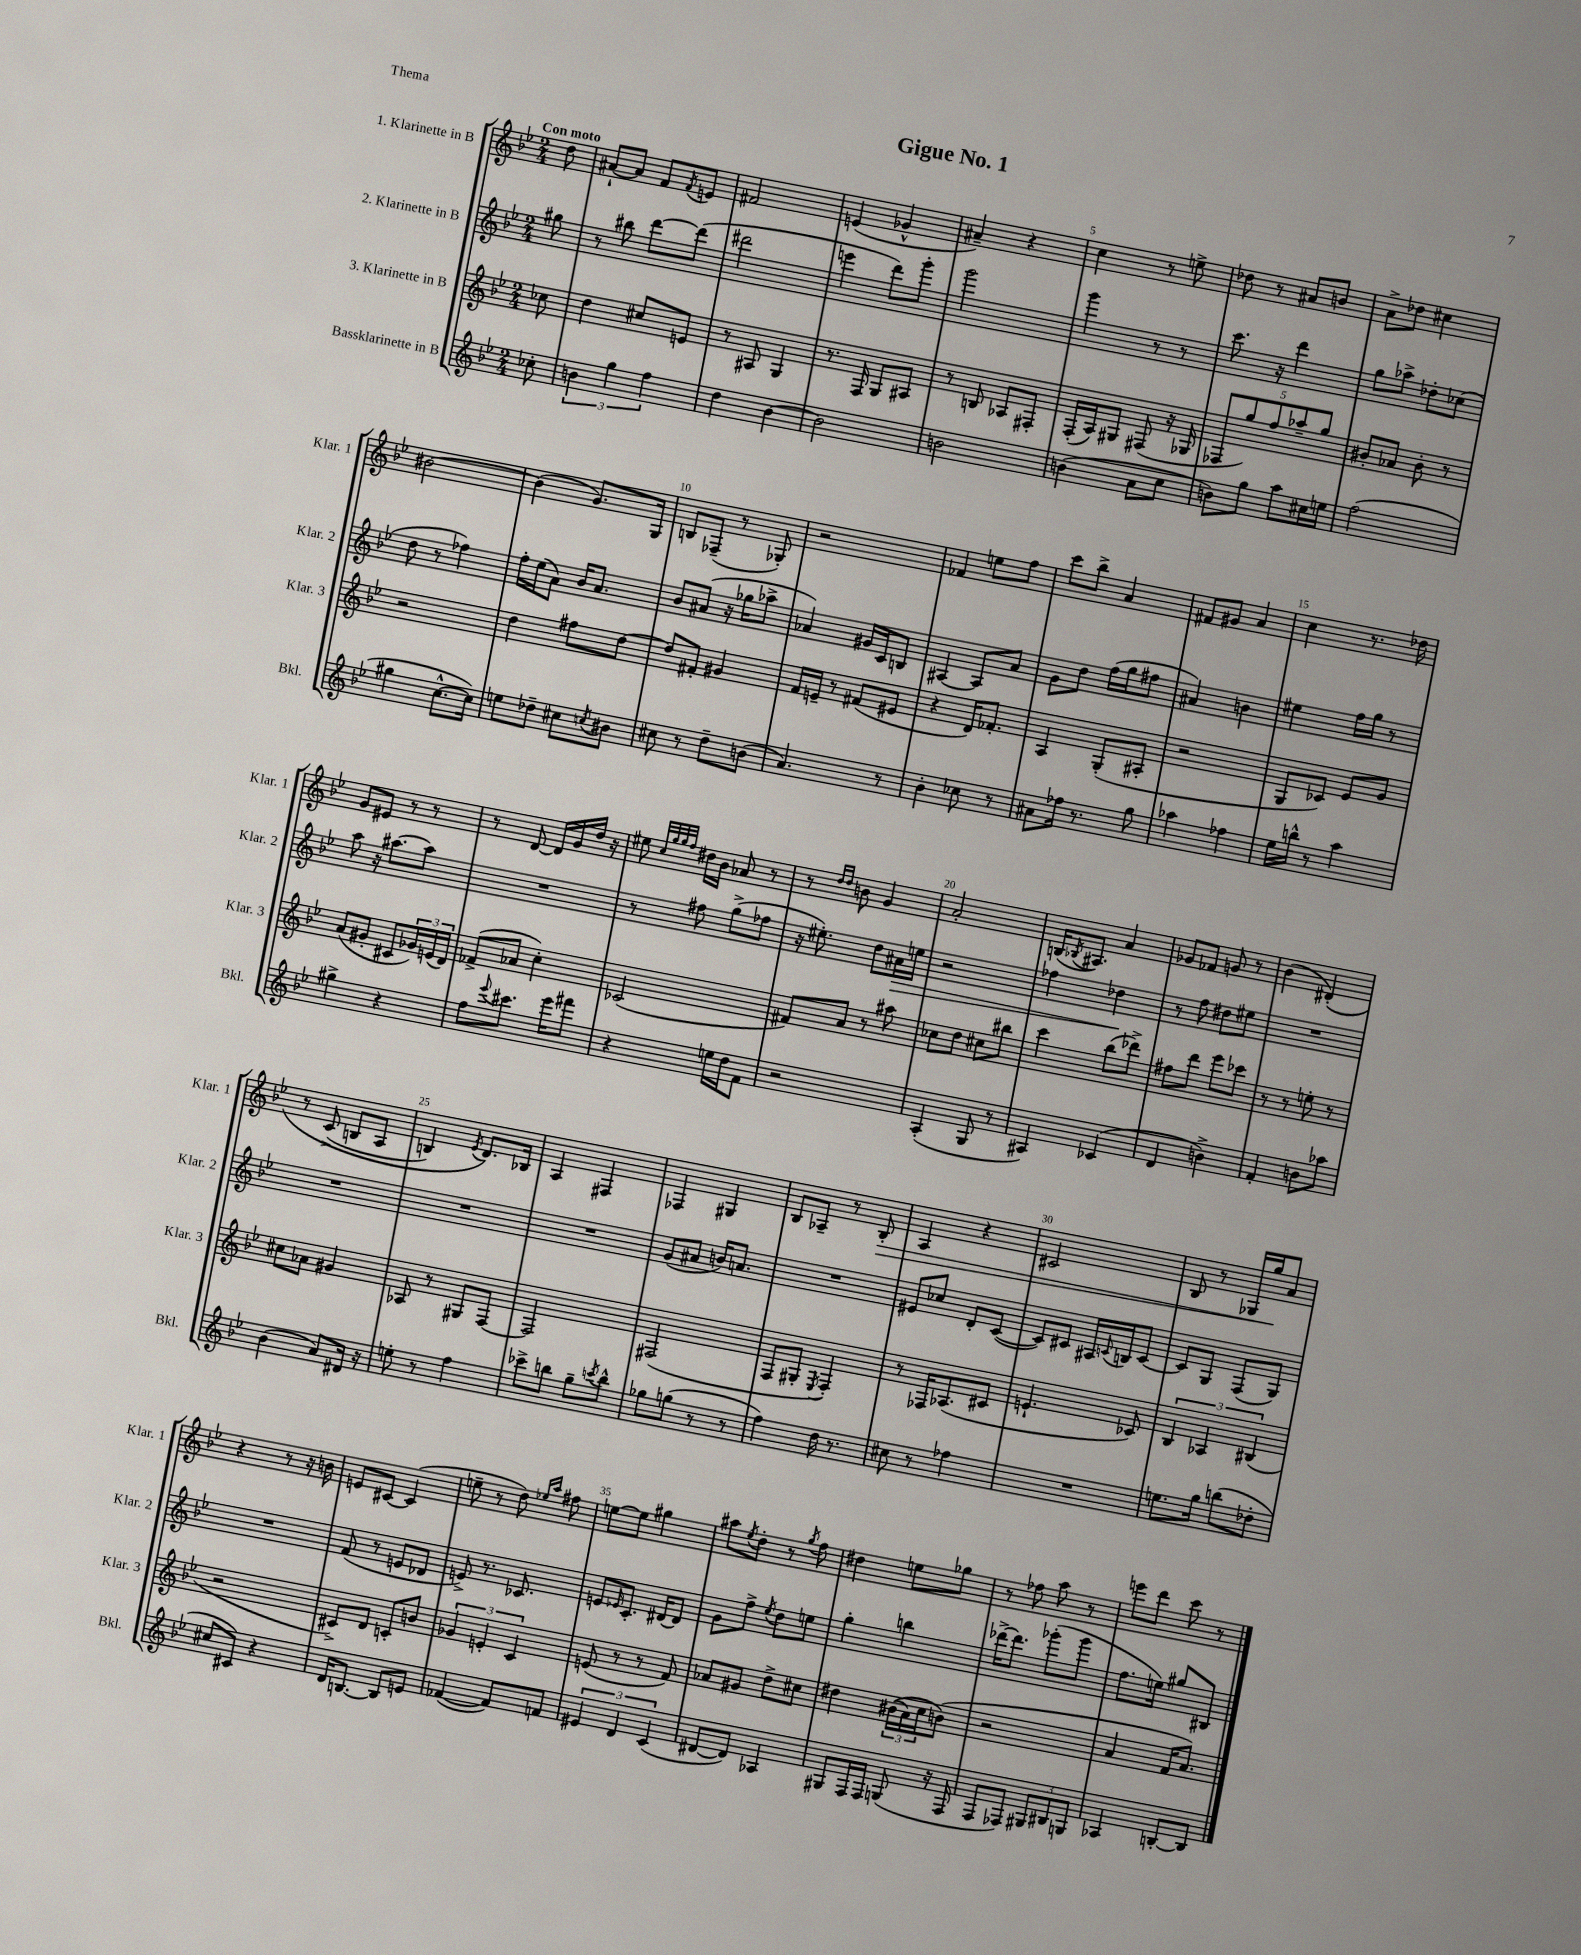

**kern	**kern	**kern	**dynam	**kern	**dynam
*part4	*part3	*part2	*part2	*part1	*part1
*staff4	*staff3	*staff2	*staff2	*staff1	*staff1
*I"Bassklarinette in B	*I"3. Klarinette in B	*I"2. Klarinette in B	*	*I"1. Klarinette in B	*
*I'Bkl.	*I'Klar. 3	*I'Klar. 2	*	*I'Klar. 1	*
*clefG2	*clefG2	*clefG2	*	*clefG2	*
*k[b-e-]	*k[b-e-]	*k[b-e-]	*	*k[b-e-]	*
*M2/4	*M2/4	*M2/4	*	*M2/4	*
=	=	=	=	=	=
!	!	!	!	!LO:TX:a:B:t=Con moto	!
8cc-X'\	8cc-X\	8gg#X\	.	8dd\	.
=1	=1	=1	=1	=1	=1
6bn\	4dd\	8r	.	[8a#X`/L	.
.	.	8bb#X\	.	8a#/J]	.
6gg\	.	.	.	.	.
.	8cc#X/L	[8ddd\L	.	8f/L	.
6ff\	.	.	.	.	.
.	.	.	.	8qf/	.
.	8en/J	(8ddd\J]	.	8en/J	.
=2	=2	=2	=2	=2	=2
4dd\	8r	2ddd#X\	.	2f#X/	.
.	8A#X/	.	.	.	.
[4b-\	4G/	.	.	.	.
=3	=3	=3	=3	=3	=3
2b-\]	8.r	4eeen\	.	(4en/	.
.	16F/	.	.	.	.
.	8G/L	8ddd\L)	.	4g-X^^/	.
.	8A#X/J	8ggg'\J	.	.	.
=4	=4	=4	=4	=4	=4
2bn\	8r	2ggg\	.	4a#X~/)	.
.	8Bn/	.	.	.	.
.	8A-X/L	.	.	4r	.
.	8F#X'/J	.	.	.	.
=5	=5	=5	=5	=5	=5
(4bn\	(16F'/LL	4ggg\	.	4cc\	.
.	16A/J)	.	.	.	.
.	8G#X/J	.	.	.	.
8a\L	(8F#X/	8r	.	8r	.
8cc\J	16r	8r	.	8een^\	.
.	16G-X/	.	.	.	.
=6	=6	=6	=6	=6	=6
8bn\L)	10F-X/L	8.ccc\	.	8dd-X\	.
.	10gg/)	.	.	.	.
8gg\J	.	.	.	8r	.
.	.	16r	.	.	.
.	10ff/	.	.	.	.
8aa\L	.	4ddd\	.	8a#X/L	.
.	10aa-X~/	.	.	.	.
16cc#X\L	.	.	.	8bn/J	.
.	10gg/J	.	.	.	.
16een\JJ	.	.	.	.	.
=7	=7	=7	=7	=7	=7
(2ff\	8b#X'/L	8gg\L	.	8a^\L	.
.	8a-X/J	8aa-X^\J	.	8dd-X\J	.
.	8b#'\	8dd-X'\L	.	4cc#X\	.
.	8r	(8cc-X\J	.	.	.
!!LO:LB:g=z
=8	=8	=8	=8	=8	=8
4gg#X\	2r	8dd\	.	[2b#X\	.
.	.	8r	.	.	.
[8.cc^^\L	.	4ff-X\)	.	.	.
16cc\Jk])	.	.	.	.	.
=9	=9	=9	=9	=9	=9
8een\L	4dd\	16ff'\LL	.	(4b#\]	.
.	.	(16ee-\J	.	.	.
8dd-X~\J	.	8a\J)	.	.	.
8cc#X\L	8ff#X\L	16b-/KL	.	8.g/L)	.
.	.	8.a/J	.	.	.
8qccn/	.	.	.	.	.
8b#X\J	[8dd\J	.	.	.	.
.	.	.	.	16G/Jk	.
=10	=10	=10	=10	=10	=10
8cc#X\	8dd/L]	8b-/L	.	8Bn/L	.
8r	8f#X'/J	(8a#X/J	.	(8F-X~/J	.
8dd~\L	4g#X/	16r	.	8r	.
.	.	16gg-X\KL	.	.	.
(8bn\J	.	8aa-X^\J	.	8G-X'/)	.
=11	=11	=11	=11	=11	=11
4.a/)	16f/LL	4a-X/)	.	2r	.
.	16en~/JJ	.	.	.	.
.	8r	.	.	.	.
.	(8f#X/L	16g#X/LL	.	.	.
.	.	16c/J	.	.	.
8r	8e#X/J	8Bn/J	.	.	.
=12	=12	=12	=12	=12	=12
4b-'\	4r	[4A#X/	.	4f-X/	.
8cc-X\	16d/KL)	8A#/L]	.	8een\L	.
.	8.f-X'/J	.	.	.	.
8r	.	8a/J	.	8ff\J	.
=13	=13	=13	=13	=13	=13
8a#X\L	4A/	8g\L	.	8ccc\L	.
16ff-X\Jk	.	8dd\J	.	8bb-^\J	.
8.r	.	.	.	.	.
.	(8G'/L	(16ff\LL	.	4a/	.
.	.	16gg\J	.	.	.
8gg\	8A#X'/J	8ff#X\J	.	.	.
=14	=14	=14	=14	=14	=14
4aa-X\	2r	4a#X/)	.	8f#X/L	.
.	.	.	.	8g#X/J	.
4ff-X\	.	4bn\	.	4a/	.
=15	=15	=15	=15	=15	=15
16ee-\LL	8G/L	4ee#X\	.	4cc\	.
16bbn^^\JJ	.	.	.	.	.
8r	8c-X/J)	.	.	.	.
4aa\	8e-/L	16ff\LL	.	8.r	.
.	.	16gg\JJ	.	.	.
.	8g/J	8r	.	.	.
.	.	.	.	16dd-X\	.
!!LO:LB:g=z
=16	=16	=16	=16	=16	=16
4gg#X^\	(8a/L	8aa\	.	8g/L	.
.	8g#X'/J	16r	.	8e#X/J	.
.	.	[8.aa#X\L	.	.	.
4r	8c#X/L	.	.	8r	.
.	24g-X/L)	8aa#\J]	.	8r	.
.	(24en/	.	.	.	.
.	24d/JJ)	.	.	.	.
=17	=17	=17	=17	=17	=17
8ff\L	(8f-X^/L	2r	.	8r	.
8qqeee-/	.	.	.	.	.
8.ccc#X\J	8a-X/J	.	.	[8d/	.
.	4cc'\)	.	.	16d/LL]	.
16eee-\KL	.	.	.	16g/	.
8fff#X\J	.	.	.	16dd/JJ	.
.	.	.	.	16r	.
=18	=18	=18	=18	=18	=18
4r	(2c-X/	8r	.	8ee#X\	.
.	.	.	.	32qqcc/LLL	.
.	.	.	.	32qqgg/	.
.	.	.	.	32qqgg/	.
.	.	.	.	32qqff/JJJ	.
.	.	8ff#X\	.	16dd#X\LL	.
.	.	.	.	16b-\JJ	.
16een\LL	.	(8gg^\L	.	8a-X/	.
16dd\J	.	.	.	.	.
8f\J	.	8ff-X\J	.	8r	.
=19	=19	=19	=19	=19	=19
2r	8f#X/L)	16r	.	8r	.
.	.	8.ee#X'\)	.	.	.
.	.	.	.	16qqdd/LL	.
.	.	.	.	16qqdd/JJ	.
.	8a/J	.	.	8bn\	.
.	8r	8dd\L	.	4g/	.
!	!	!	!LO:HP:b	!	!
.	8aa#X\	16a#X\L	>	.	.
.	.	16een\JJ	.	.	.
=20	=20	=20	=20	=20	=20
(4A'/	8cc-X\L	2r	.	2a'/	.
.	8dd\J	.	.	.	.
8G/	8cc#X\L	.	.	.	.
8r	8bb#X\J	.	.	.	.
=21	=21	=21	=21	=21	=21
4A#X/)	4ccc\	4ff-X\	.	(16Bn/KL	.
.	.	.	.	8qB-X/	.
.	.	.	.	8.A#X/J)	.
(4c-X/	(8bb-\L	4dd-X\	.	4a/	.
.	8ddd-X^\J)	.	.	.	.
.	.	.	]	.	.
=22	=22	=22	=22	=22	=22
4d/	8ff#X\L	8r	.	8g-X/L	.
.	8ddd\J	8ff\	.	8f-X/J	.
4bn^\)	8eee-\L	8dd#X\L	.	8gn/	.
.	8ccc-X\J	8ee#X\J	.	8r	.
=23	=23	=23	=23	=23	=23
4f'/	8r	2r	.	(4b-\	.
.	8r	.	.	.	.
8bn\L	8een'\	.	.	(4d#X'/)	.
8aa-X\J	8r	.	.	.	.
!!LO:LB:g=z
=24	=24	=24	=24	=24	=24
(4b-\	8cc#X\L	2r	.	8r	.
.	8a-X\J	.	.	(8c^/	.
8a/L)	4g#X/	.	.	8Bn/L	.
16d#X/Jk	.	.	.	8A/J	.
16r	.	.	.	.	.
=25	=25	=25	=25	=25	=25
8een'\	8A-X/	2r	.	4Bn/)	.
8r	8r	.	.	.	.
.	.	.	.	8qe-/	.
4ff\	8G#X/L	.	.	8.d/L)	.
.	[8F/J	.	.	.	.
.	.	.	.	16B-X/Jk	.
=26	=26	=26	=26	=26	=26
8ccc-X^\L	2F/]	2r	.	4A/	.
8bbn\J	.	.	.	.	.
8gg~\L	.	.	.	4F#X/	.
8qcccn/	.	.	.	.	.
8bb^^\J	.	.	.	.	.
=27	=27	=27	=27	=27	=27
8gg-X\L	(2F#X/	(8g/L	.	4F-X/	.
(8ggn\J	.	8a#X/J	.	.	.
8r	.	16bn/KL)	.	4G#X/	.
.	.	8.an/J	.	.	.
8r	.	.	.	.	.
=28	=28	=28	=28	=28	=28
4ff\)	8F/L	2r	.	8B-/L	.
.	8G#X'/J	.	.	8A-X~/J	.
.	8qE-/	.	.	.	.
16dd\	4F'/)	.	.	8r	.
8.r	.	.	.	.	.
!	!	!	!	!	!LO:HP:b
.	.	.	.	8B-'/	>
=29	=29	=29	=29	=29	=29
8cc#X\	8r	8e#X/L	.	4A/	.
8r	16F-X/KL	8cc-X/J	.	.	.
.	(8.A-X/	.	.	.	.
4ff-X\	.	8d'/L	.	4r	.
.	8c#X/J	([8c/J	.	.	.
=30	=30	=30	=30	=30	=30
2r	4.en`/	8c/L])	.	2c#X/	.
.	.	8c#X/J	.	.	.
.	.	16A#X/LL	.	.	.
.	.	8qqcn/	.	.	.
.	.	16Bn/J	.	.	.
.	8c-X/)	[8c/J	.	.	.
=31	=31	=31	=31	=31	=31
8.een\L	6B-/	8c/L]	.	8B-/	.
.	.	8G/J	.	8r	.
.	6A-X/	.	.	.	.
16gg\Jk	.	.	.	.	.
(8bbn\L	.	(8F/L	.	16G-X/LL	.
.	.	.	.	16gg/J	.
.	(6B#X/	.	.	.	.
8dd-X'\J	.	8G/J)	.	8a/J	]
!!LO:LB:g=z
=32	=32	=32	=32	=32	=32
8cc#X/L	2r	2r	.	4r	.
8c#X/J)	.	.	.	.	.
4r	.	.	.	8r	.
.	.	.	.	16r	.
.	.	.	.	16bn\	.
=33	=33	=33	=33	=33	=33
16d/KL	8c#X^/L)	(8f/	.	8en/L	.
[8.Bn/J	.	.	.	.	.
.	8d/J	8r	.	[8c#X/J	.
8B/L]	8cn'/L	8en/L	.	(4c#/]	.
8en/J	8bn/J	8d-X/J	.	.	.
=34	=34	=34	=34	=34	=34
([4f-X/	6g-X/	8en^/)	.	8een~\	.
.	.	8.r	.	8r	.
.	6en'/	.	.	.	.
8f-/L])	.	.	.	8dd\)	.
.	.	8.c-X/	.	.	.
.	6c/	.	.	.	.
.	.	.	.	16qqee-X/LL	.
.	.	.	.	16qqaa/JJ	.
8fn/J	.	.	.	8ff#X\	.
=35	=35	=35	=35	=35	=35
6e#X/	(8en/	8en/L	.	[8een\L	.
.	.	16qqe-X/	.	.	.
.	8r	8.c'/J	.	8ee\J]	.
6d/	.	.	.	.	.
.	8r	.	.	4gg#X\	.
.	.	[16d#X/KL	.	.	.
(6c/	.	.	.	.	.
.	8f/)	8d#/J]	.	.	.
=36	=36	=36	=36	=36	=36
[8d#X/L	8a-X/L	8g\L	.	8aa#X\L	.
.	.	.	.	8qee-/	.
8d#/J])	8g#X/J	8ff^\J	.	8dd'\J	.
.	.	8qee-/	.	.	.
4A-X/	8dd^\L	8dd\L	.	8r	.
.	.	.	.	8qgg/	.
.	8cc#X\J	8een\J	.	8ff\	.
=37	=37	=37	=37	=37	=37
8G#X/L	4dd#X\	4gg'\	.	4dd#X\	.
16F/L	.	.	.	.	.
16F/JJ	.	.	.	.	.
(8Gn/	((24b#X\LL	4bbn\	.	8een\L	.
.	24a\)	.	.	.	.
.	24cc\J	.	.	.	.
16r	(8bn\J)	.	.	8gg-X\J	.
16F/	.	.	.	.	.
=38	=38	=38	=38	=38	=38
8F/L	2r	[16ddd-X^\KL	.	8r	.
.	.	8.ddd-\J]	.	.	.
8F-X/J)	.	.	.	8ff-X\	.
12G#X/L	.	(8ggg-X'\L	.	8aa\	.
12B#X/	.	.	.	.	.
.	.	8ggg-\J	.	8r	.
12Gn/J	.	.	.	.	.
=39	=39	=39	=39	=39	=39
4A-X/	4a/	8.ff\L	.	8eeen\L	.
.	.	.	.	8ddd\J	.
.	.	16een\Jk)	.	.	.
[8Bn'/L	16f/KL	8gg#X/L	.	8ccc\	.
.	8.a/J)	.	.	.	.
8B/J]	.	8B#X/J	.	8r	.
==	==	==	==	==	==
*-	*-	*-	*-	*-	*-
